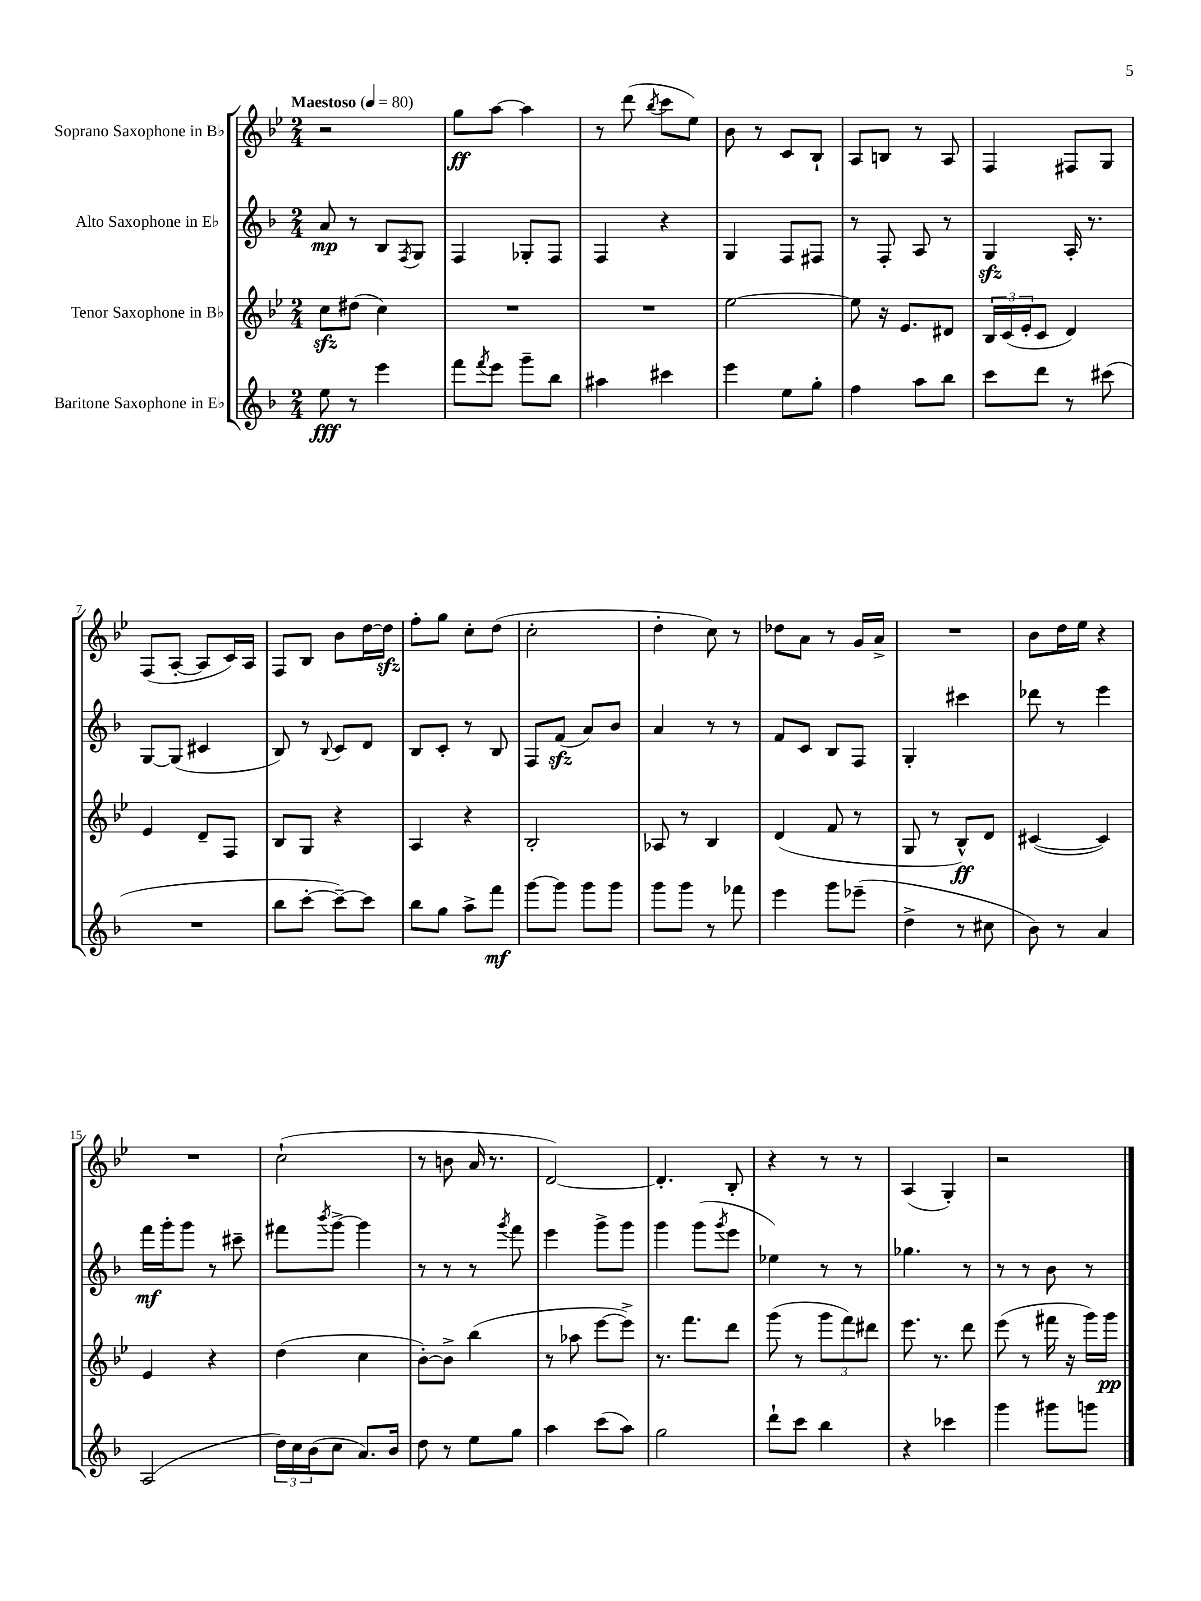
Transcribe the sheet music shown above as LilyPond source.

<<
\new StaffGroup <<
\new Staff = "s0" \with { instrumentName = "Soprano Saxophone in Bb" } {
    \clef treble \key bes \major \numericTimeSignature \time 2/4 \tempo "Maestoso" 4 = 80
    r2 |
    g''8\ff a''8~ a''4 |
    r8 d'''8( \acciaccatura { bes''8 } c'''8 ees''8) |
    bes'8 r8 c'8 bes8-! |
    a8 b8 r8 a8 |
    f4 fis8 g8 |
    f8( a8~-. a8 c'16) a16 |
    f8 bes8 bes'8 d''16~ d''16\sfz |
    f''8-. g''8 c''8-. d''8( |
    c''2-. |
    d''4-. c''8) r8 |
    des''8 a'8 r8 g'16 a'16-> |
    R2 |
    bes'8 d''16 ees''16 r4 |
    R2 |
    c''2-!( |
    r8 b'8 a'16 r8. |
    d'2~) |
    d'4.-. bes8-. |
    r4 r8 r8 |
    a4( g4-.) |
    r2 \bar "|." |
}
\new Staff = "s1" \with { instrumentName = "Alto Saxophone in Eb" } {
    \clef treble \key f \major \numericTimeSignature \time 2/4
    a'8\mp r8 bes8 \acciaccatura { f8 } g8 |
    f4 ges8-. f8 |
    f4 r4 |
    g4 f8 fis8 |
    r8 f8-. a8 r8 |
    g4\sfz a16-. r8. |
    g8~ g8( cis'4 |
    bes8) r8 \appoggiatura { bes8 } c'8 d'8 |
    bes8 c'8-. r8 bes8 |
    f8 f'8\sfz( a'8) bes'8 |
    a'4 r8 r8 |
    f'8 c'8 bes8 f8 |
    g4-. cis'''4 |
    des'''8 r8 e'''4 |
    f'''16\mf g'''16-. g'''8 r8 cis'''8-- |
    fis'''8 \acciaccatura { bes'''8 } g'''8~-> g'''4 |
    r8 r8 r8 \acciaccatura { g'''8 } f'''8 |
    e'''4 g'''8-> g'''8 |
    g'''4 g'''8( \acciaccatura { g'''8 } e'''8 |
    ees''4) r8 r8 |
    ges''4. r8 |
    r8 r8 bes'8 r8 \bar "|." |
}
\new Staff = "s2" \with { instrumentName = "Tenor Saxophone in Bb" } {
    \clef treble \key bes \major \numericTimeSignature \time 2/4
    c''8\sfz dis''8( c''4) |
    R2 |
    R2 |
    ees''2~ |
    ees''8 r16 ees'8. dis'8 |
    \tuplet 3/2 { bes16 c'16( ees'16-. } c'8 d'4) |
    ees'4 d'8-- f8 |
    bes8 g8 r4 |
    a4 r4 |
    bes2-. |
    aes8 r8 bes4 |
    d'4( f'8 r8 |
    g8 r8 bes8-^\ff) d'8 |
    cis'4~( cis'4) |
    ees'4 r4 |
    d''4( c''4 |
    bes'8~-.) bes'8-> bes''4( |
    r8 aes''8 ees'''8~ ees'''8->) |
    r8. f'''8. d'''8 |
    g'''8( r8 \tuplet 3/2 { g'''8 f'''8) dis'''8 } |
    ees'''8. r8. d'''8 |
    ees'''8( r8 fis'''16 r16 g'''16) g'''16\pp \bar "|." |
}
\new Staff = "s3" \with { instrumentName = "Baritone Saxophone in Eb" } {
    \clef treble \key f \major \numericTimeSignature \time 2/4
    e''8\fff r8 e'''4 |
    f'''8 \acciaccatura { f'''8 } e'''8 g'''8-- bes''8 |
    ais''4 cis'''4 |
    e'''4 e''8 g''8-. |
    f''4 a''8 bes''8 |
    c'''8 d'''8 r8 cis'''8( |
    R2 |
    bes''8 c'''8~-. c'''8~--) c'''8 |
    bes''8 g''8 a''8-> f'''8\mf |
    g'''8~ g'''8 g'''8 g'''8 |
    g'''8 g'''8 r8 fes'''8 |
    e'''4 g'''8 ees'''8--( |
    d''4-> r8 cis''8 |
    bes'8) r8 a'4 |
    a2( |
    \tuplet 3/2 { d''16) c''16 bes'16( } c''8 a'8.) bes'16 |
    d''8 r8 e''8 g''8 |
    a''4 c'''8( a''8) |
    g''2 |
    d'''8-! c'''8 bes''4 |
    r4 ces'''4 |
    g'''4 gis'''8 g'''8 \bar "|." |
}
>>
>>
